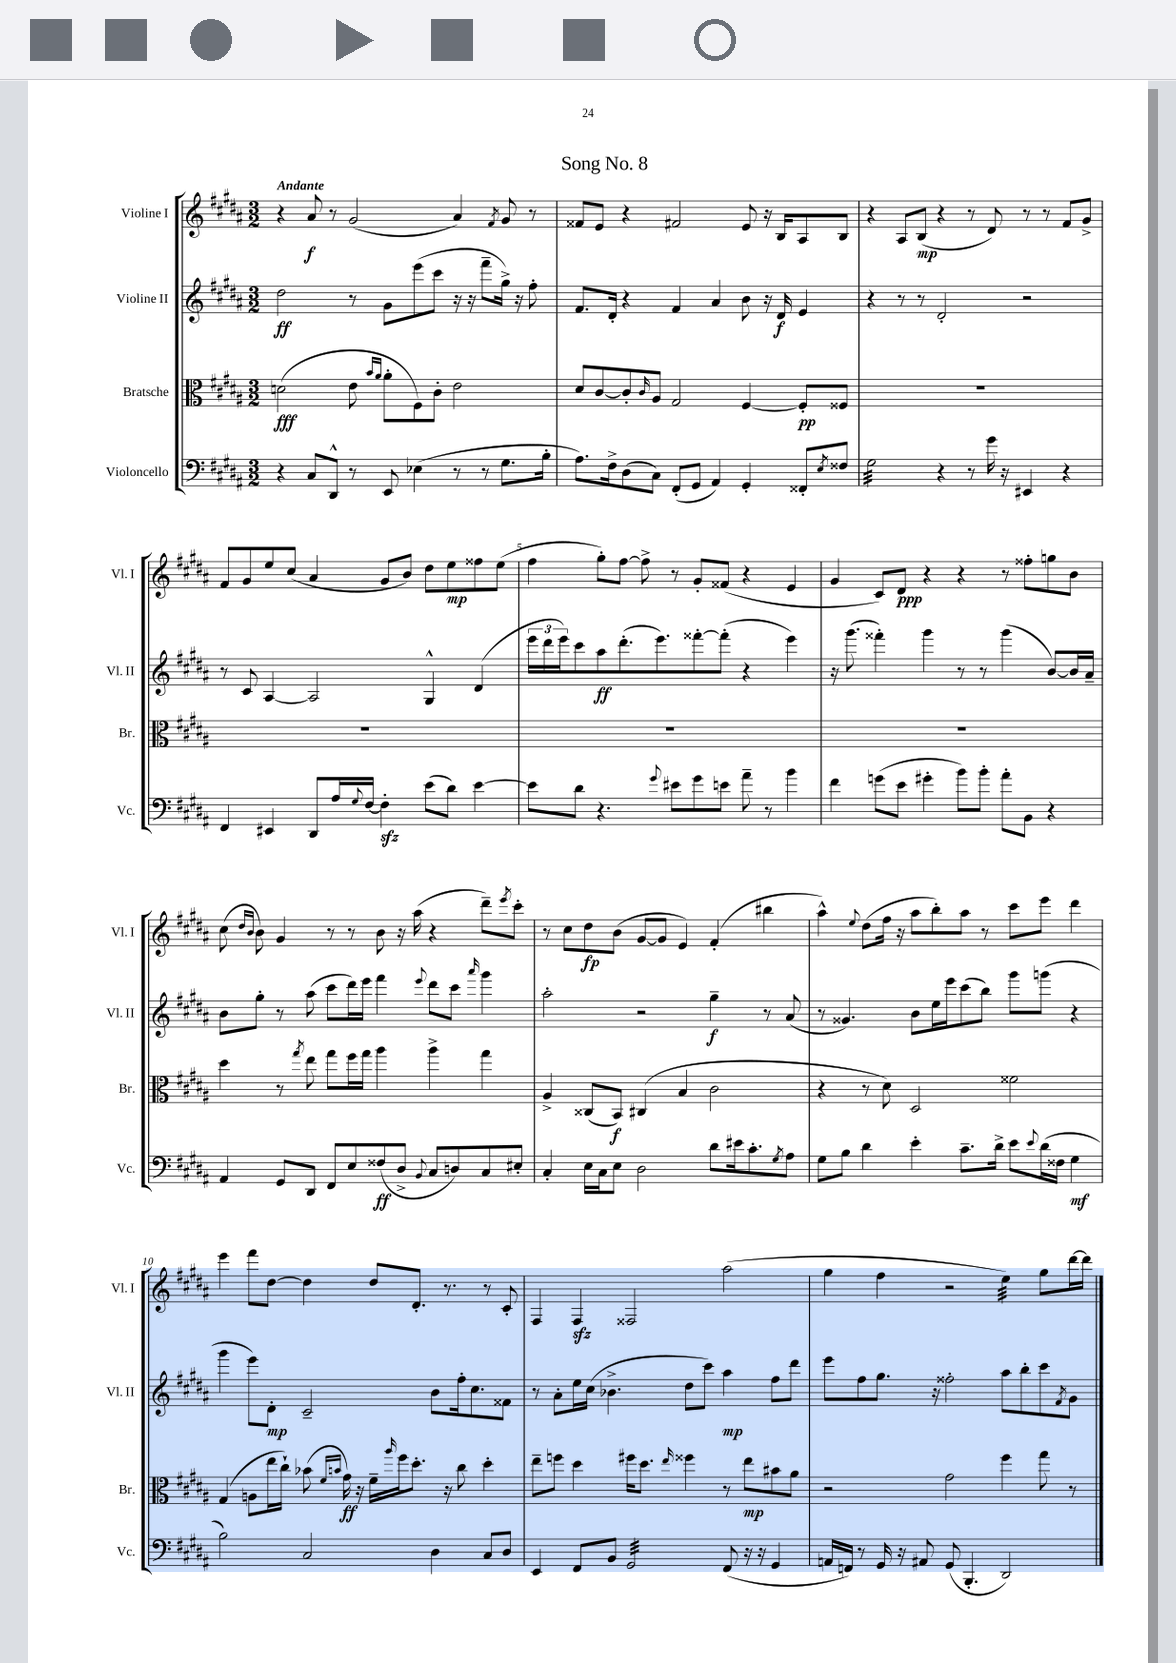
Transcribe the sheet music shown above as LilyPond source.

\header { title = "Song No. 8" }
<<
\new StaffGroup <<
\new Staff = "s0" \with { instrumentName = "Violine I" shortInstrumentName = "Vl. I" } {
    \clef treble \key b \major \numericTimeSignature \time 3/2 \tempo "Andante"
    r4 ais'8\f r8 gis'2( ais'4) \acciaccatura { fis'8 } gis'8 r8 |
    fisis'8 e'8 r4 fis'2 e'8 r16 b16 ais8 b8 |
    r4 ais8 b8\mp( r4 r8 dis'8) r8 r8 fis'8 gis'8-> |
    fis'8 gis'8 e''8 cis''8( ais'4 gis'8 b'8) dis''8 e''8\mp fisis''8 e''8( |
    fis''4 gis''8-.) fis''8~ fis''8-> r8 gis'8-. fisis'8( r4 e'4 |
    gis'4 cis'8) dis'8\ppp r4 r4 r8 fisis''8-. g''8 b'8 |
    cis''8( \grace { dis''16 b'16 } b'8) gis'4 r8 r8 b'8 r16 ais''16( r4 dis'''8--) \acciaccatura { e'''8 } cis'''8-. |
    r8 cis''8 dis''8\fp b'8( gis'8~ gis'8 e'4) fis'4-.( bis''4 |
    ais''4-^) \appoggiatura { e''8 } dis''8( fis''16 r16 ais''8 b''8-.) ais''8 r8 cis'''8 e'''8 dis'''4 |
    e'''4 fis'''8 dis''8~ dis''4 dis''8 dis'8.-. r8. r8 cis'8-. |
    fis4 fis4\sfz fisis2 ais''2( |
    gis''4 fis''4 r2 e''4:32) gis''8 dis'''16~ dis'''16 \bar "|." |
}
\new Staff = "s1" \with { instrumentName = "Violine II" shortInstrumentName = "Vl. II" } {
    \clef treble \key b \major \numericTimeSignature \time 3/2
    dis''2\ff r8 gis'8 e'''8( cis'''8 r16 r16 fis'''8-- gis''16->) r16 fis''8-. |
    fis'8. dis'16-. r4 fis'4 ais'4 b'8 r16 dis'16\f e'4 |
    r4 r8 r8 dis'2-. r2 |
    r8 cis'8 ais4~ ais2 gis4-^ dis'4( |
    \tuplet 3/2 { e'''16 dis'''16 e'''16) } cis'''8 ais''8\ff dis'''8.-.( e'''8.) fisis'''8~-. fisis'''8-.( r4 e'''4) |
    r16 gis'''8.( fisis'''4-.) gis'''4 r8 r8 gis'''4( b'8~) b'16 ais'16-- |
    b'8 gis''8-. r8 ais''8( cis'''8 dis'''16) e'''16 fis'''4 \appoggiatura { e'''8 } dis'''8 cis'''8 \grace { ais'''16 } gis'''4 |
    ais''2-. r2 gis''4--\f r8 ais'8( |
    r8 gisis'4.) b'8 e''16 e'''16 cis'''8( b''8) gis'''8 g'''8( r4 |
    gis'''4 e'''8) dis'8-.\mp cis'2-- b'8 fis''16-. cis''8. fisis'8 |
    r8 ais'8-. e''16 cis''16( bes'4.-> dis''8 cis'''8) ais''4\mp fis''8 dis'''8 |
    e'''8 fis''8 gis''8. r16 fisis''2-. ais''8 b''8-. cis'''8 \acciaccatura { fis'8 } gis'8 \bar "|." |
}
\new Staff = "s2" \with { instrumentName = "Bratsche" shortInstrumentName = "Br." } {
    \clef alto \key b \major \numericTimeSignature \time 3/2
    d'2\fff( e'8 \grace { b'16 ais'16 } ais'8-. fis8) cis'8-. e'2 |
    dis'8 cis'8~ cis'8-. \grace { cis'16 } ais8 gis2 fis4~ fis8-.\pp fisis8 |
    R1. |
    R1. |
    R1. |
    R1. |
    dis''4 r8 \acciaccatura { gis''8 } e''8 gis''8 fis''16 gis''16 ais''4 ais''4-> gis''4 |
    ais4-> cisis8( b,8\f) cis4( b4 cis'2 |
    r4 r8 dis'8) dis2 fisis'2 |
    gis4( a8 e''16 cis''16-!) bes'8( \grace { fis'16 b'16 } gis'16\ff) r16 fis'16-- \grace { ais''16 } fis''16 dis''8.-. r16 cis''8 dis''4-. |
    e''8-- f''8 dis''4 fis''16 dis''8. \grace { e''16 } fisis''4 r8 e''8\mp bis'8 ais'8 |
    r2 gis'2 fis''4 gis''8 r8 \bar "|." |
}
\new Staff = "s3" \with { instrumentName = "Violoncello" shortInstrumentName = "Vc." } {
    \clef bass \key b \major \numericTimeSignature \time 3/2
    r4 cis8 dis,8-^ r8 e,8 ees4( r8 r8 gis8. b16-. |
    ais8.) fis16-> dis8( cis8) fis,8-.( gis,8 ais,4) gis,4-. fisis,8-. \acciaccatura { e8 } fisis8 |
    gis2:32 r4 r8 gis'16 r16 eis,4 r4 |
    fis,4 eis,4 dis,8 ais16 \appoggiatura { gis8 } fis16~ fis4-.\sfz e'8( dis'8) e'4~ |
    e'8 dis'8 r4. \appoggiatura { gis'8 } eis'8 gis'8 e'8 ais'8-- r8 b'4 |
    fis'4 g'8( e'8 gis'4-. b'8) b'8-. ais'8-. b,8 r4 |
    ais,4 gis,8 dis,8 fis,8 e8 fisis8\ff( dis8-> \appoggiatura { b,8 } cis8 d8) cis8 eis8-. |
    cis4-. e16 cis16 e8 dis2 dis'8 eis'16 cis'8.-. \acciaccatura { gis8 } ais8 |
    gis8 b8 dis'4 e'4-. cis'8.-- dis'16-> e'8 \appoggiatura { e'8 } dis'16( fisis16 gis4\mf |
    b2) cis2 dis4 cis8 dis8 |
    e,4 fis,8 b,8 gis,2:32 fis,8( r16 r16 gis,4 |
    a,16 f,16) r8 gis,16 r16 ais,8 gis,8( b,,4.-. dis,2) \bar "|." |
}
>>
>>
\layout { \context { \Score \override BarNumber.break-visibility = ##(#f #t #t) barNumberVisibility = #(every-nth-bar-number-visible 5) } }
